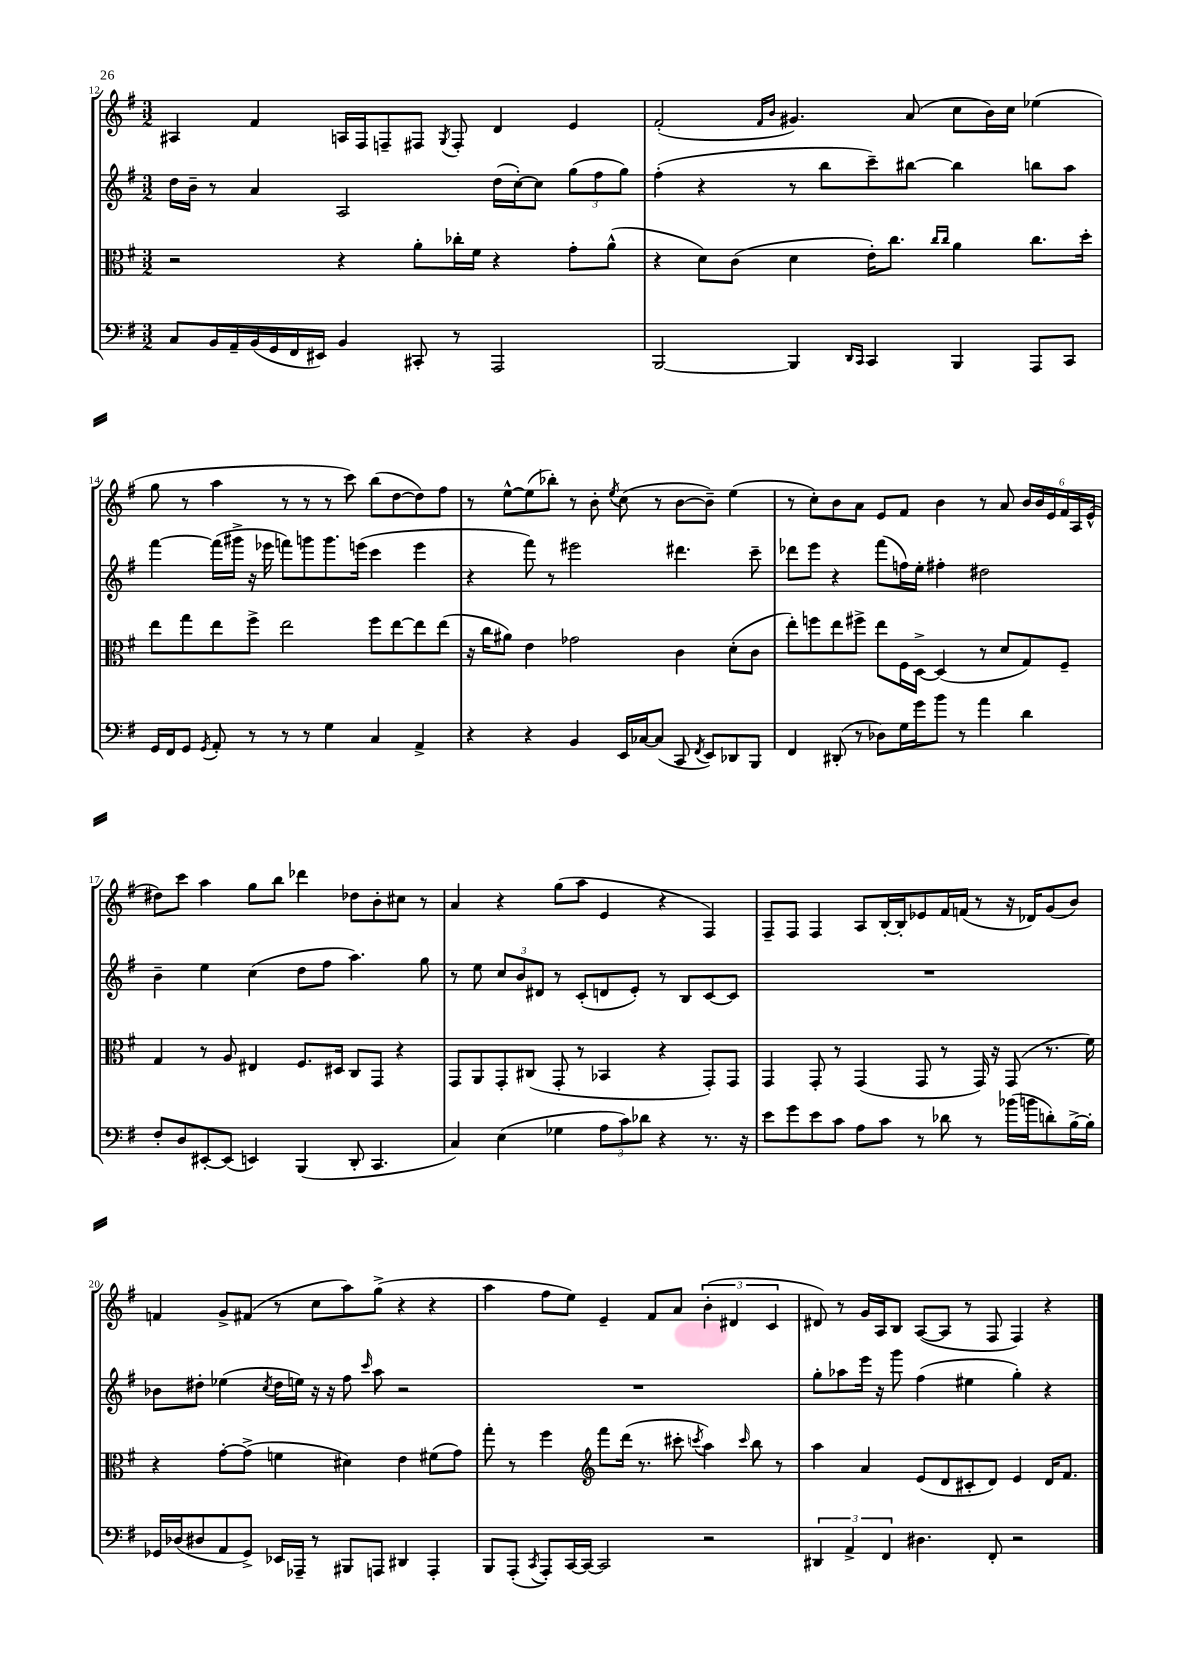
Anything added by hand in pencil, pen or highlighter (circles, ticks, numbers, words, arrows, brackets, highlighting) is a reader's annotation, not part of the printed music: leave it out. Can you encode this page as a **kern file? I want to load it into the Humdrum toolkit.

**kern	**kern	**kern	**kern
*staff4	*staff3	*staff2	*staff1
*clefF4	*clefC3	*clefG2	*clefG2
*k[f#]	*k[f#]	*k[f#]	*k[f#]
*M3/2	*M3/2	*M3/2	*M3/2
8C	2r	16dd	4A#
.	.	16b~	.
16BB	.	8r	.
16AA~	.	.	.
(16BB	.	4a	4f#
16GG	.	.	.
16FF#	.	.	.
16EE#)	.	.	.
4BB	4r	2A	16A
.	.	.	16F#
.	.	.	8F~
8CC#'	8a'	.	8F#
.	.	.	8qG
8r	16cc-'	.	8F#'
.	16f#	.	.
2AAA	4r	(16dd	4d
.	.	[16cc')	.
.	.	8cc]	.
.	8g'	(12gg	4e
.	.	12ff#	.
.	(8a^^	.	.
.	.	12gg)	.
=	=	=	=
[2BBB	4r	(4ff#'	(2f#'
.	8d)	4r	.
.	(8c	.	.
.	.	.	16qqf#
.	.	.	16qqb
4BBB]	4d	8r	4.g#)
.	.	8bb	.
16qqDD	.	.	.
16qqCC	.	.	.
4CC	16e')	8ccc~)	.
.	8.cc	.	.
.	.	[8bb#	(8a
.	16qqcc	.	.
.	16qqcc	.	.
4BBB	4a	4bb#]	8cc
.	.	.	16b)
.	.	.	16cc
8AAA	8.cc	8bb	(4ee-
8CC	.	8aa	.
.	16dd'	.	.
=	=	=	=
16GG	8ee	[4fff#	8gg
16FF#	.	.	.
8GG	8gg	.	8r
8qGG	.	.	.
8AA'	8ee	(16fff#]	4aa
.	.	16ggg#^	.
8r	8ff#^	16r	.
.	.	16eee-	.
8r	2ee	8fff)	8r
8r	.	8ggg	8r
4G	.	8.ggg	8r
.	.	.	8ccc)
.	.	(16eee	.
4C	8ff#	4ccc	(8bb
.	[8ee	.	[8dd
4AA^	8ee]	4eee	8dd])
.	(8ee	.	8ff#
=	=	=	=
4r	16r	4r	8r
.	16cc	.	.
.	8a#)	.	[8ee^^
4r	4e	8fff#)	(8ee]
.	.	8r	8bb-')
4BB	2g-	2eee#	8r
.	.	.	8b'
.	.	.	8qee
16EE	.	.	(8cc
[16C-	.	.	.
(8C-]	.	.	8r
8CC	4c	4.ddd#	[8b
8qFF#	.	.	.
8EE)	.	.	8b~])
8DD-	(8d'	.	(4ee
8BBB	8c	8ccc~	.
=	=	=	=
4FF#	8ee')	8ddd-	8r
.	8ff	8eee	8cc')
(8DD#'	8ee	4r	8b
8r	8ff#^	.	8a
8D-)	8ee	(8fff#	8e
16G	16F#	16ff)	8f#
16g	[16D^	16ee'	.
8b	(4D]	4ff#'	4b
8r	.	.	.
4a	8r	2dd#	8r
.	8d	.	8a
4d	8G)	.	24b
.	.	.	24b
.	.	.	24e
.	8F#~	.	24f#
.	.	.	24A
.	.	.	(24e^^
=	=	=	=
8F#'	4G	4b~	8dd#)
8D	.	.	8ccc
[8EE#'	8r	4ee	4aa
(8EE#]	8A	.	.
4EE)	4E#	(4cc	8gg
.	.	.	8bb
(4BBB	8.F#	8dd	4ddd-
.	.	8ff#	.
.	16D#	.	.
8DD'	8C	4.aa)	8dd-
4.CC	8GG	.	8b'
.	4r	.	8cc#
.	.	8gg	8r
=	=	=	=
4C)	8GG	8r	4a
.	8AA	8ee	.
(4E	8GG'	12cc	4r
.	.	12b	.
.	(8C#	.	.
.	.	12d#	.
4G-	8GG'	8r	(8gg
.	8r	(8c'	8aa
12A	4BB-	8d	4e
12c)	.	.	.
.	.	8e')	.
12d-	.	.	.
4r	4r	8r	4r
.	.	8B	.
8.r	8GG')	[8c	4F#)
.	8GG	8c]	.
16r	.	.	.
=	=	=	=
8e	4GG	1.r	8F#~
8g	.	.	8F#
8e	8GG'	.	4F#
8c	8r	.	.
8A	(4GG	.	8A
8c	.	.	[16B'
.	.	.	16B']
8r	8GG	.	8e-
8d-	8r	.	16f#
.	.	.	(16f
8r	16GG)	.	8r
.	16r	.	.
(16b-	(8GG	.	16r
16b	.	.	16d-)
8d')	8.r	.	(8g
[16B^	.	.	8b)
16B']	16f#)	.	.
=	=	=	=
16GG-	4r	8b-	4f
(16D-	.	.	.
8D#	.	8dd#'	.
8AA	[8g'	(4ee-	8g^
8GG-^)	(8g^]	.	(8f#
.	.	8qcc	.
16EE-	4f	16dd#	8r
16AAA-~	.	16ee)	.
8r	.	16r	8cc
.	.	16r	.
8BBB#	4d#)	8ff#	8aa)
.	.	16qqccc	.
8AAA	.	8aa	(8gg^
4DD#	4e	2r	4r
4AAA'	(8f#	.	4r
.	8g)	.	.
=	=	=	=
8BBB	8gg'	1.r	4aa
(8AAA'	8r	.	.
8qCC	.	.	.
8AAA')	4ff#	.	8ff#
[16CC	.	.	8ee)
16CC_	.	.	.
*	*clefG2	*	*
2CC]	8fff#	.	4e~
.	(16ddd	.	.
.	8.r	.	.
.	.	.	8f#
.	8ccc#'	.	8a
.	8qccc	.	.
2r	4aa)	.	(6b'
.	.	.	6d#
.	16qqccc	.	.
.	8bb	.	.
.	.	.	6c
.	8r	.	.
=	=	=	=
6DD#	4aa	8gg'	8d#)
.	.	8aa-	8r
6AA^	.	.	.
.	4a	16eee	16g
.	.	16r	16A
6FF#	.	.	.
.	.	8ggg	8B
4.D#	(8e	(4ff#	([8A
.	8d	.	8A]
.	8c#'	4ee#	8r
8FF#'	8d)	.	8F#
2r	4e	4gg')	4F#)
.	16d	4r	4r
.	8.f#	.	.
==	==	==	==
*-	*-	*-	*-
